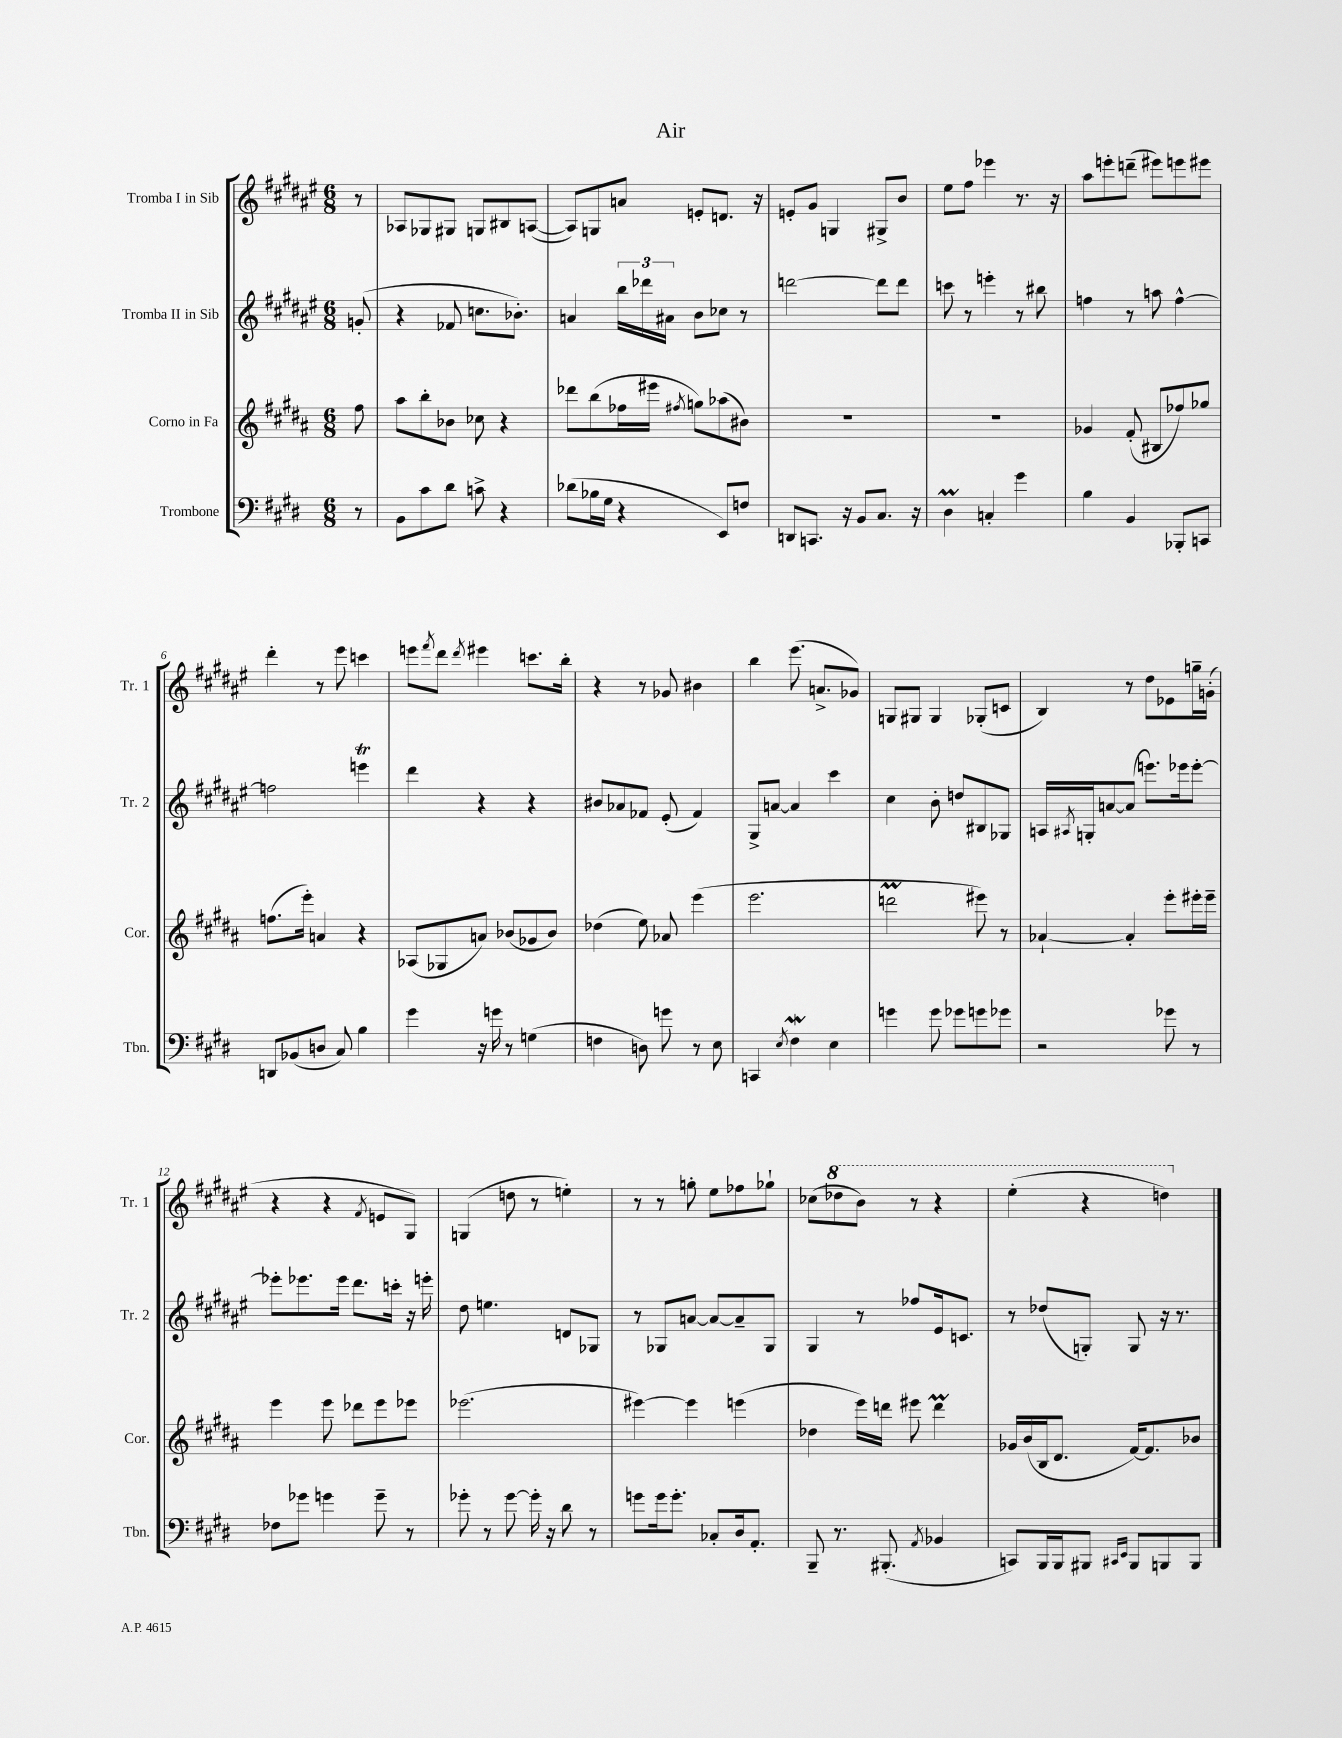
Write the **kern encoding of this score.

**kern	**kern	**kern	**kern
*staff4	*staff3	*staff2	*staff1
*clefF4	*clefG2	*clefG2	*clefG2
*k[f#c#g#d#]	*k[f#c#g#d#a#]	*k[f#c#g#d#a#e#]	*k[f#c#g#d#a#e#]
*M6/8	*M6/8	*M6/8	*M6/8
8r	8ff#\	(8g'/	8r
=	=	=	=
8BB\L	8aa#\L	4r	8A-/L
8c#\	8bb'\	.	8G-/
8d#\J	8b-\J	8f-/	8G#/J
8c^\	8cc-\	8.cc\L	8G/L
4r	4r	.	8B#/
.	.	8.b-'\J)	.
.	.	.	([8A/J
=	=	=	=
(8d-\L	8ddd-\L	4a/	8A/]L)
16B-\L	(8bb\	.	8G/
16G#\JJ	.	.	.
4r	16ff-\L	24bb\LL	8a/J
.	.	24ddd-\	.
.	16eee#\JJ	.	.
.	.	24a#\JJ	.
.	8qff#/	.	.
.	8gg\L)	8b\L	8e'/L
8EE/L)	(8aa-\	8cc-\J	8.d/J
8F/J	8b#\J)	8r	.
.	.	.	16r
=	=	=	=
8DD/L	2.r	[2ddd\	8e'/L
8.CC/J	.	.	8g#/J
.	.	.	4G/
16r	.	.	.
8BB/L	.	.	.
8.C#/J	.	8ddd\]L	8G#^/L
.	.	8ddd\J	8b/J
16r	.	.	.
=	=	=	=
4D#\	2.r	8ccc\	8ee#\L
.	.	8r	8ff#\J
4C'/	.	4eee'\	4eee-\
4g#\	.	8r	8.r
.	.	8bb#\	.
.	.	.	16r
=	=	=	=
4B\	4g-/	4ff\	8aa#\L
.	.	.	8eee'\
4BB/	(8f#'/	8r	(8ddd~\J
.	8B#/L	8aa\	8eee#\L)
8BBB-'/L	8ff-/)	[4ff^^\	8eee\
8CC/J	8gg-/J	.	8eee#\J
=	=	=	=
8DD/L	(8.ff\L	2ff\]	4ddd#'\
(8BB-/	.	.	.
.	16eee'\Jk)	.	.
8D/J	4a/	.	8r
8C#/)	.	.	8eee#\
4B\	4r	4eee\	4ccc\
=	=	=	=
4g#\	(8A-/L	4ddd#\	8eee\L
.	.	.	8qfff#/
.	8G-/	.	8ddd#\J
.	.	.	8qddd#/
16r	8a/J)	4r	4eee#\
16g\	.	.	.
8r	(8b-/L	.	.
(4G\	8g-/	4r	8.ccc\L
.	8b-/J)	.	.
.	.	.	16bb'\Jk
=	=	=	=
4F\	(4dd-\	8b#/L	4r
.	.	8a-/	.
8D\)	8ee\)	8f-/J	8r
8g\	8a-/	(8e#'/	8g-/
8r	(4eee\	4f-/)	4b#\
8E\	.	.	.
=	=	=	=
4CC/	2.eee\	8G#^/L	4bb\
.	.	[8a/J	.
8qE/	.	.	.
4F#\	.	4a/]	(8.eee#\
.	.	.	8.a^/L
4E\	.	4ccc#\	.
.	.	.	8g-/J)
=	=	=	=
4g\	2ddd\	4cc#\	8G/L
.	.	.	8G#/J
8g\	.	8b'\	4G#/
8g-\L	.	8dd/L	.
8g\	8eee#\)	8B#/	(8G-'/L
8g-\J	8r	8G-/J	8c/J
=	=	=	=
2r	[4a-`/	16A/LL	4B/)
.	.	8qA#/	.
.	.	16G'/J	.
.	.	[8a/	.
.	4a-'/]	(8a/]J	8r
.	.	8.eee\L)	8dd#\L
8g-\	8eee'\L	.	8e-\
.	.	16eee-\k	.
8r	16eee#'\L	[8eee-'\J	16gg~\L
.	16eee#~\JJ	.	(16g'\JJ
=	=	=	=
8F-\L	4eee\	8eee-'\]L	4r
8g-\J	.	8.eee-\	.
4g\	8eee\	.	4r
.	.	16eee-\Jk	.
.	8ddd-\L	8.ddd#\L	.
.	.	.	8qf#/
8g~\	8eee\	.	8e/L
.	.	16ccc'\Jk	.
8r	8eee-\J	16r	8G#/J)
.	.	16eee'\	.
=	=	=	=
8g-'\	(2.eee-\	8dd#\	(4G/
8r	.	4.ee\	.
[8g-\	.	.	8dd\
16g-'\]	.	.	8r
16r	.	.	.
8d#\	.	8d/L	4ee'\)
8r	.	8G-/J	.
=	=	=	=
8g\L	[4eee#\)	8r	8r
16g\k	.	8G-/L	8r
8.g'\J	.	.	.
.	4eee#\]	[8a/J	8gg'\
8C-'/L	.	8a/_L	8ee#\L
16D#/k	(4eee\	8a~/]	8ff-\
8.AA'/J	.	.	.
.	.	8G-/J	8gg-`\J
=	=	=	=
8BBB~/	4dd-\	4G#/	(8cc-\L
8.r	.	.	8ddd-\
.	16eee\LL)	8r	8bb\J)
(8.BBB#'/	16ddd\JJ	.	.
.	8eee#\	8ff-/L	8r
8qAA/	.	.	.
4BB-/	4ddd\	16e#/k	4r
.	.	8.c/J	.
=	=	=	=
8CC/L)	16g-/LL	8r	(4eee#'\
.	(16b/	.	.
16BBB/L	16B/J	(8dd-/L	.
16BBB/J	8.d#/J	.	.
8BBB#/J	.	8G'/J)	4r
16qqCC#/LL	.	.	.
16qqEE/JJ	.	.	.
8BBB#/L	[16f#/LK)	8G/	.
.	8.f#/]	.	.
8BBB/	.	16r	4ddd\)
.	.	8.r	.
8BBB/J	8b-/J	.	.
==	==	==	==
*-	*-	*-	*-
